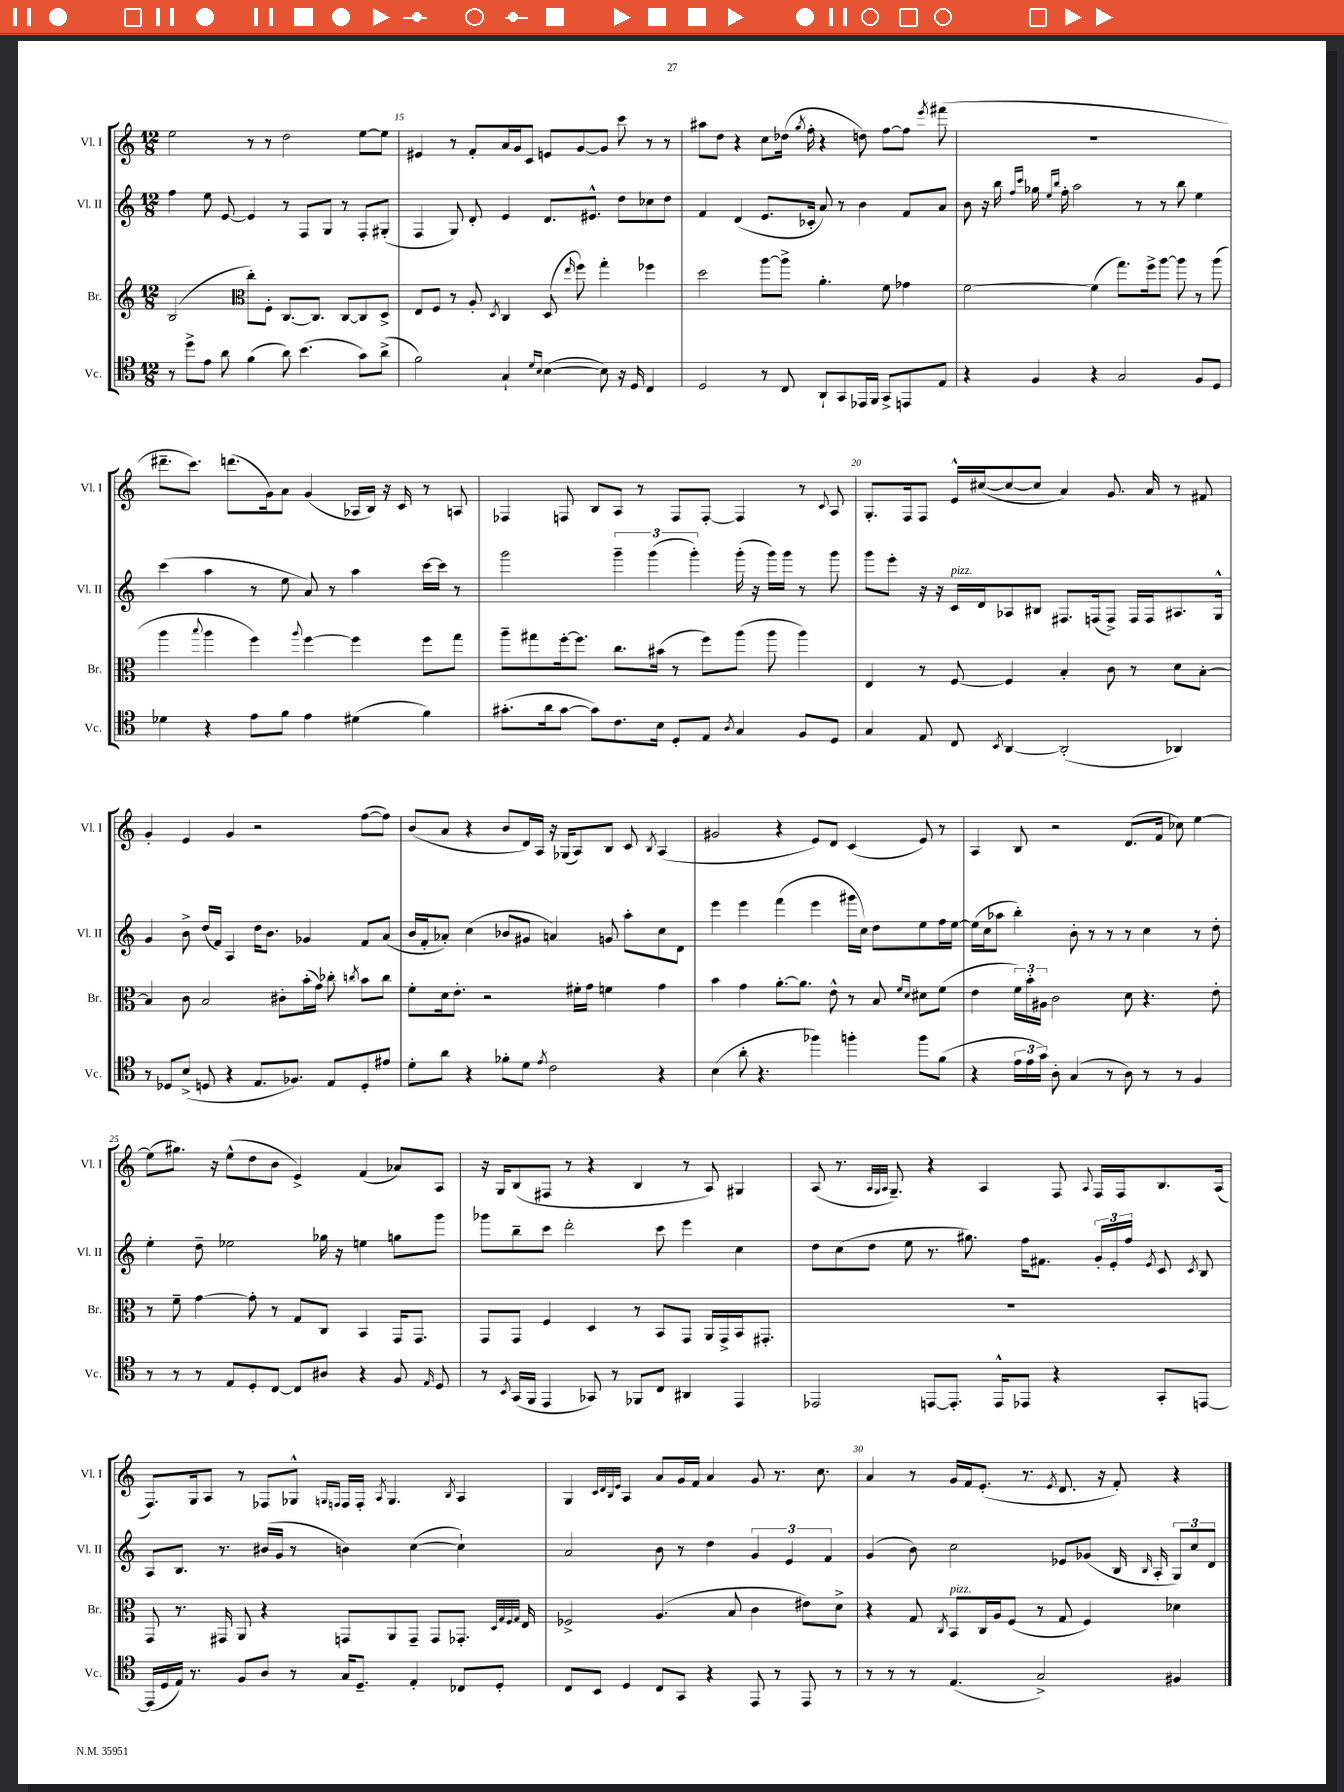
<<
\new StaffGroup <<
\new Staff = "s0" \with { instrumentName = "Vl. I" shortInstrumentName = "Vl. I" } {
    \clef treble \key c \major \numericTimeSignature \time 12/8
    \autoBeamOff e''2 r8 r8 d''2 e''8[~ e''8] |
    eis'4 r8 f'8[-. a'16 g'16 c'8] e'8[ g'8~ g'8] c'''8 r8 r8 |
    ais''8[ d''8] r4 c''8[ des''16]( \acciaccatura { g''8 } f''16-. r4 d''8) f''8[~ f''8] \acciaccatura { e'''8 } fis'''8( |
    R1. |
    dis'''8.[-- c'''8.]) d'''8.[( g'16) a'8] g'4( aes16[ b16]) r16 c'16 r8 a8 |
    fes4 f8 b8[ a8] r8 f8[ f8]~-. f4 r8 \appoggiatura { c'8 } a8 |
    g8.[-. f16 f8] e'16[-^ cis''16~( cis''8~ cis''8] a'4) g'8. a'16 r8 fis'8 |
    g'4-. e'4 g'4 r2 f''8[~( f''8]) |
    b'8[( a'8] r4 b'8[ d'16) a16] r16 ges16[( a8) b8] c'8 \acciaccatura { b8 } a4( |
    gis'2 r4 e'8[) d'8] c'4( e'8) r8 |
    a4 b8 r2 d'8.[( f'16] ces''8) e''4~ |
    e''8[( gis''8.]) r16 e''8[-^( d''8 b'8] e'4->) f'4( aes'8[) a8] |
    r16 g16[ b8( fis8] r8 r4 b4 r8 a8) gis4 |
    a8( r8. \grace { a32[ g32 a32] } g8.--) r4 a4 f8 \appoggiatura { a8 } f16[ f16 b8. a16]( |
    f8.[) g16 a8] r8 fes8[ ges8]-^ \grace { g16[ f16] } f16[ f16]-. \acciaccatura { a8 } g4. \acciaccatura { b8 } a4 |
    g4 \grace { c'32[ d'32 b32 e'32] } a4 a'8[ g'16 f'16] a'4 g'8 r8. c''8. |
    a'4 r8 g'16[ f'16 e'8.]-.( r8. \acciaccatura { e'8 } d'8. r16 f'8-.) r4 \bar "|." |
}
\new Staff = "s1" \with { instrumentName = "Vl. II" shortInstrumentName = "Vl. II" } {
    \clef treble \key c \major \numericTimeSignature \time 12/8
    \autoBeamOff f''4 e''8 e'8~ e'4 r8 f8[ g8] r8 f8[-. gis8]-.( |
    f4 g8) d'8-. e'4 d'8.[ eis'8.]-^ d''8[ ces''8 d''8] |
    f'4 d'4( e'8.[ ces'16]-. a'8) r8 b'4 f'8[ a'8] |
    b'8 r16 b''16 \grace { f''16[ c'''16] } ges''16 \grace { e''16[ b''16] } f''16-. a''2 r8 r8 b''8 e''4 |
    c'''4( a''4 r8 e''8 a'8) r8 a''4 c'''16[~ c'''16] r8 |
    g'''2 \tuplet 3/2 { g'''4-- g'''4( g'''4-.) } g'''16-.( r16 g'''16[) g'''16] r8 g'''8 |
    g'''8[ e'''8]-. r16 r16 c'16[^\markup { \italic "pizz." } d'16 aes8 bis8] fis8.[ f16( f8]->) f16[ f16 ais8. g16]-^ |
    g'4 b'8-> d''16[( f'16]) a4 d''16[ b'8.] ges'4 f'8[ a'8]( |
    b'16[ f'16-. aes'8]-.) c''4( bes'8[ gis'8] a'4) g'8 a''8[-. c''8 d'8] |
    e'''4 e'''4 f'''4( e'''4 gis'''16[ c''16]) d''8[ e''8 f''16 e''16]~ |
    e''16[( c''16 aes''8] b''4-.) b'8-. r8 r8 r8 c''4 r8 d''8-. |
    e''4-. d''8-- ees''2 ges''16 r16 e''4 g''8[ g'''8] |
    ges'''8[ b''8-- c'''8] d'''2-. c'''8 e'''4 c''4 |
    d''8[ c''8( d''8] e''8 r8. gis''8.) f''16[ fis'8.] \tuplet 3/2 { g'16[-. e'16-. f''16] } \acciaccatura { e'8 } c'8 \acciaccatura { c'8 } b8 |
    a8[ b8.] r8. bis'16[( g'16] r8 b'4) c''4~( c''4-!) |
    a'2 b'8 r8 d''4 \tuplet 3/2 { g'4 e'4 f'4 } |
    g'4( b'8) c''2 ees'8[ ges'8]( b16 \grace { b16 } a16-. \tuplet 3/2 { g8[) c''8 d'8] } \bar "|." |
}
\new Staff = "s2" \with { instrumentName = "Br." shortInstrumentName = "Br." } {
    \clef treble \key c \major \numericTimeSignature \time 12/8
    \autoBeamOff b2( \clef alto c''8[-.) f8]-. c8.[~ c8.] c8[~ c8 d8]-> |
    e8[ f8] r8 a8-. \acciaccatura { d8 } c4 d8( \grace { e''16 } f''8) g''4-. fes''4 |
    d''2 a''8[~ a''8]-> a'4.-. f'8 ges'4 |
    f'2~ f'4( g''8.[) f''16-> a''8]~ a''8 r8 a''8( |
    a''4 \appoggiatura { b''8 } a''4 f''4) \appoggiatura { a''8 } f''4~ f''4 f''8[ g''8] |
    a''8[-- gis''8 f''16~-. f''8.] c''8.[ bis'16]( r8 f''8[) a''8]( a''8 a''4) |
    e4 r8 f8~ f4 b4-. c'8 r8 d'8[ b8]~-. |
    b4 c'8 b2 cis'8[-. b'16-.( g'16]) ces''8-. \acciaccatura { c''8 } b'8[ c''8] |
    f'8[-. d'16 e'8.]-. r2 fis'16[-. g'16] f'4 g'4 |
    b'4 g'4 a'8.[~-. a'8.] e'8-^ r8 b8 \grace { f'16[ d'16] } dis'8[ f'8]( |
    e'4 \tuplet 3/2 { f'16[) b'16-. ais16] } c'2 d'8 r4. e'8-. |
    r8 f'8-- g'4~ g'8-. r8 g8[ c8] b,4 g,16[ g,8.] |
    g,8[ g,8] f4 d4 r8 b,8[ g,8] a,16[ g,16-> b,16 gis,8.]-. |
    R1. |
    g,8 r8. gis,16 a,8 r4 g,8[ a,8 g,8]-- g,8[ ges,8.]-. \grace { d32[ g32 f32 g32] } e16 |
    fes2-> a4.( b8 c'4 eis'8[) d'8]-> |
    r4 g8 \acciaccatura { c8 } b,8[^\markup { \italic "pizz." } c16 a16 f8]( r8 g8 f4) des'4 \bar "|." |
}
\new Staff = "s3" \with { instrumentName = "Vc." shortInstrumentName = "Vc." } {
    \clef tenor \key c \major \numericTimeSignature \time 12/8
    \autoBeamOff r8 d''8[-> e'8] a'8 f'4( a'8) b'4.( g'8[) a'8]->( |
    f'2) g4-! \grace { d'16[ b16] } b4~( b8) r16 d16 c4 |
    d2 r8 c8 a,8[-! g,8 ees,16 f,16] g,8[-> e,8 e8] |
    r4 f4 r4 g2 f8[ d8] |
    des'4 r4 e'8[ f'8] e'4 dis'4( f'4) |
    gis'8.[-.( a'16 gis'8]~ gis'8[) c'8. b16] d8[-. e8] \acciaccatura { a8 } g4 f8[ d8] |
    g4 e8 c8 \acciaccatura { b,8 } a,4~ a,2-.( aes,4) |
    r8 des8[ b8]->( d8 r4 e8.[ fes8.]) e8[ d8-. eis'8] |
    d'8[-. a'8] r4 fes'8[-. d'8] \acciaccatura { e'8 } c'2 r4 |
    b4( a'8-. r4. fes''4) f''4-. f''8[ f'8]( |
    r4 \tuplet 3/2 { e'16[ e'16 g'16]) } a8-. g4( r8 a8) r8 r8 f4 |
    r8 r8 r8 e8[ d8-. c8]~ c8[ ais8] r4 f8 \grace { e16 } d8 |
    r8 \acciaccatura { b,8 } g,16[( f,16] e,4 ges,8) r8 fes,8[ c8] ais,4 e,4 |
    ees,2 e,8[~ e,8.]-. e,16[-^ ees,8] r4 g,8[-. e,8]~ |
    e,16[( d16 e16]) r8. f8[ a8] r8 g16[ d8.]-- e4-. ces8[ d8]-. |
    c8[ b,8] d4 c8[ g,8] r4 e,8 r8 e,8 r8 |
    r8 r8 r8 e4.( g2->) fis4 \bar "|." |
}
>>
>>
\layout { \context { \Score currentBarNumber = #14 \override BarNumber.break-visibility = ##(#f #t #t) barNumberVisibility = #(every-nth-bar-number-visible 5) } }
